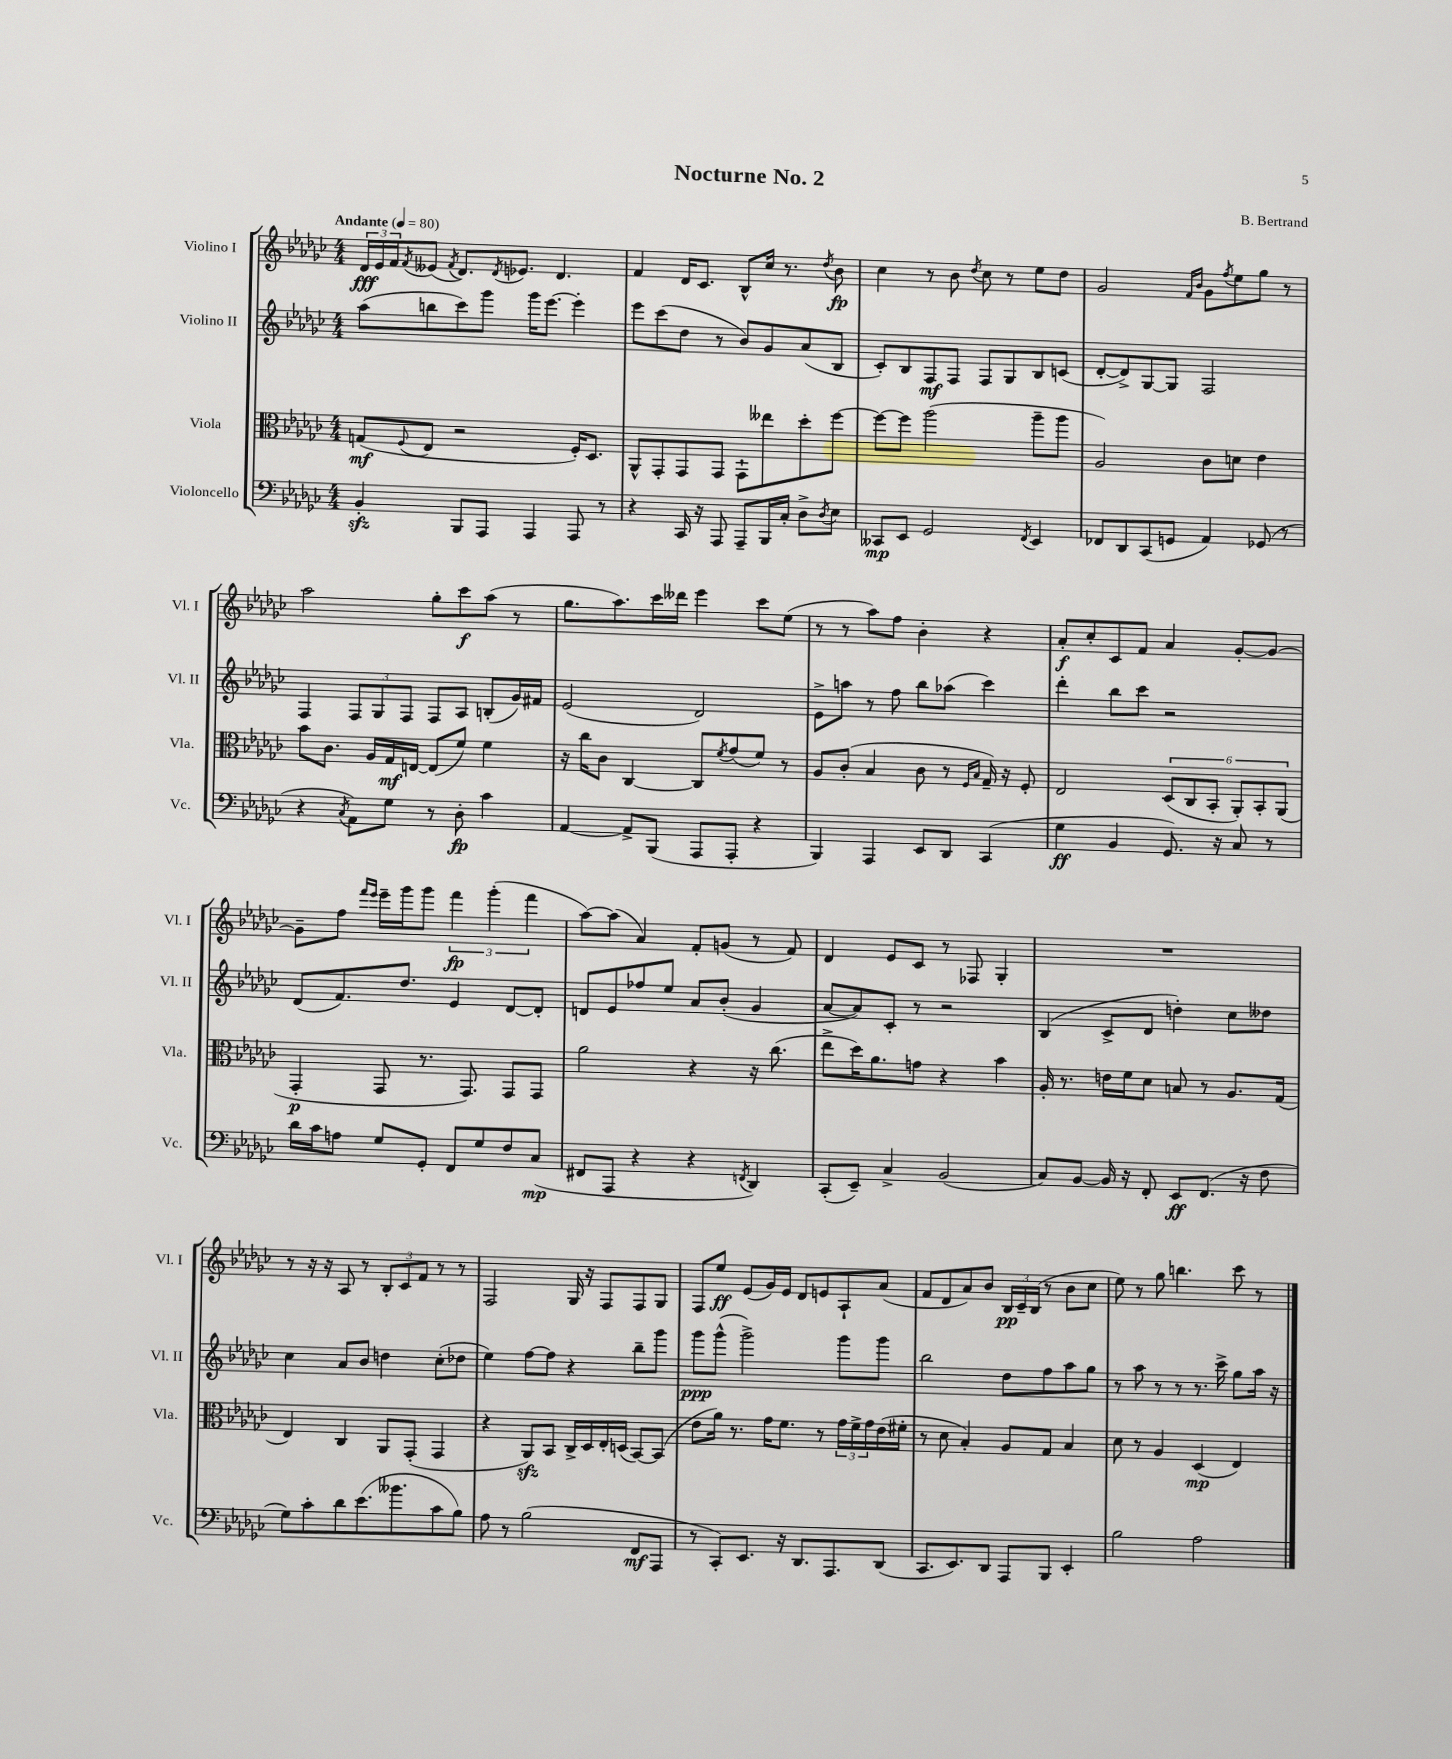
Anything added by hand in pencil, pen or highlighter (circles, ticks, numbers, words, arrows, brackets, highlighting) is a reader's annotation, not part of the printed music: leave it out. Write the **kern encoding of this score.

**kern	**kern	**kern	**kern
*staff4	*staff3	*staff2	*staff1
*clefF4	*clefC3	*clefG2	*clefG2
*k[b-e-a-d-g-c-]	*k[b-e-a-d-g-c-]	*k[b-e-a-d-g-c-]	*k[b-e-a-d-g-c-]
*M4/4	*M4/4	*M4/4	*M4/4
*MM80	*MM80	*MM80	*MM80
4BB-'	(8G	(8aa-	24d-
.	.	.	24e-
.	.	.	24f
.	8qqF	.	8qf
.	8E-	8bb	(8e--
.	.	.	8qf
8BBB-	2r	8ccc-)	8.d-)
8AAA-	.	8ggg-	.
.	.	.	8qd-
.	.	.	8.e-
4AAA-	.	16ggg-	.
.	.	[8.eee-	.
.	.	.	4.d-
8AAA-	16F')	4eee-']	.
.	8.D-	.	.
8r	.	.	.
=	=	=	=
4r	8AA-^^	8eee-	4f
.	8GG-'	(8ccc-	.
16CC-	8GG-	8dd-	16d-
16r	.	.	8.c-
8AAA-	8GG-	8r	.
8AAA-~	8GG-`	8b-)	8B-^^
16BBB-	8ee--	8g-	16cc-
16C-'	.	.	8.r
8D-^	8dd-'	(8a-	.
8qD-	.	.	8qdd-
8E-	[8ff	8B-	8b-
=	=	=	=
8CC--	8ff_	8c-')	4cc-
8EE-	8ff]	8B-	.
2GG-	(2aa-	8F	8r
.	.	8F	8b-
.	.	.	8qdd-
.	.	8F	8cc-
.	.	8G-	8r
8qFF	.	.	.
4EE-	8aa-~	8B-	8ee-
.	8aa-	(8c	8dd-
=	=	=	=
8FF-	2A-)	[8d-'	2g-
8DD-	.	8d-^])	.
(8CC-	.	[8G-	.
8GG	.	8G-]	.
.	.	.	16qqf
.	.	.	16qqb-
4AA-)	8c-	2F	8g-
.	.	.	8qff
.	8d	.	8ee-
(8GG-	4e-	.	8gg-
8r	.	.	8r
=	=	=	=
4r	8b-	4F	2aa-
.	8.c-	.	.
8qC-	.	.	.
8AA-)	.	12F	.
.	16A-	.	.
.	.	12G-	.
8G-	16G-	.	.
.	.	12F	.
.	[16E	.	.
8r	(8E]	8F	8gg-'
8D-'	8f)	8A-	8ccc-
4c-	4f	(8B'	(8aa-
.	.	16g-)	8r
.	.	16f#	.
=	=	=	=
[4AA-	16r	(2e-	8.gg-
.	16cc-	.	.
.	8c-	.	.
.	.	.	8.aa-)
8AA-^]	[4C-	.	.
(8BBB-	.	.	16ccc-
.	.	.	16ddd--
8AAA-	8C-]	2d-)	4eee-
.	8qf	.	.
8AAA-'	(8g-	.	.
4r	8f)	.	8ccc-
.	8r	.	(8ee-
=	=	=	=
4BBB-)	8A-	8e-^	8r
.	(8c-'	8aa	8r
4AAA-	4B-	8r	8aa-)
.	.	8ff	8ff
8EE-	8c-	8bb-	4b-'
8DD-	8r	(8aa-	.
.	16qqF	.	.
.	16qqB-	.	.
(4CC-	16G-~)	4ccc-)	4r
.	16r	.	.
.	8F'	.	.
=	=	=	=
4G-	2E-	4ddd-'	8a-'
.	.	.	8cc-'
4BB-	.	8bb-	8c-
.	.	8ccc-	8f
8.GG-)	(12D-	2r	4a-
.	12C-	.	.
.	12BB-'	.	.
16r	.	.	.
8C-	12AA-')	.	[8g-'
.	12BB-'	.	.
8r	.	.	8g-_
.	(12AA-	.	.
=	=	=	=
16d-	4GG-'	(8d-	8g-~]
16c-	.	.	.
8A	.	8.f)	8ff
.	.	.	16qqfff
.	.	.	16qqeee-
8G-	8GG-	.	16eee-~
.	.	8.dd-	16ggg-
8GG-'	8.r	.	8ggg-
8FF	.	4e-	6fff
.	8.GG-)	.	.
8G-	.	.	.
.	.	.	(6ggg-'
8F	8GG-	[8d-	.
.	.	.	6fff
(8C-	8GG-	8d-']	.
=	=	=	=
8FF#	2a-	8d	[8aa-)
8AAA-	.	8e-	(8aa-]
4r	.	8ff-	4a-)
.	.	8ee-	.
4r	4r	8a-	8f'
.	.	(8b-'	(8g
8qFF	.	.	.
4DD-)	16r	4g-	8r
.	(8.cc-	.	.
.	.	.	8f)
=	=	=	=
(8CC-'	8ee-^	[8a-	4d-
8EE-~)	16dd-)	8a-])	.
.	8.a-	.	.
4C-^	.	8c-'	8e-
.	8g	8r	8c-
(2BB-	4r	2r	8r
.	.	.	8F-
.	4b-	.	4G-'
=	=	=	=
8C-)	16A-'	(4B-	1r
.	8.r	.	.
[8BB-	.	.	.
16BB-]	16e	8c-^	.
16r	16f	.	.
8FF'	8d-	8d-	.
8EE-	8B	4dd')	.
(8.FF	8r	.	.
.	8.A-	8cc-	.
16r	.	.	.
8F	.	8dd--	.
.	(16G-	.	.
=	=	=	=
8G-)	4E-)	4cc-	8r
8c-'	.	.	16r
.	.	.	16r
8d-	4C-	8a-	8A-
(8.e-	.	8b-	8r
.	8AA-	4dd	12B-'
8.b--	.	.	.
.	.	.	12c-
.	(8GG-'	.	.
.	.	.	12f
8c-	4GG-	(8cc-'	8r
8B-)	.	8dd-	8r
=	=	=	=
8A-	4r	4ee-)	2F
8r	.	.	.
(2B-	8AA-)	[8ff	.
.	8BB-	8ff]	.
.	16C-^	4r	16G-
.	16D-	.	16r
.	16E-'	.	8F
.	(16D	.	.
8FF	[8BB-)	8bb-~	8F
8AAA-	(8BB-]	8ggg-	8G-
=	=	=	=
8r	8e-	8ggg-	8F
8CC-')	16a-)	(8ggg-^^	8ee-
.	8.r	.	.
8.EE-	.	2ggg-^)	(8e-
.	16g-	.	16g-)
16r	8.f	.	16e-
8.DD-	.	.	8d-
.	8r	.	8e
8.AAA-	.	.	.
.	24g-	8ggg-	8A-`
.	24f^	.	.
.	24g-	.	.
(8DD-	(16e-	8ggg-	(8a-
.	16f#'	.	.
=	=	=	=
8.CC-	8r	2bb-	8f
.	8d-	.	8d-
8.EE-)	.	.	.
.	4B-')	.	8a-)
8DD-	.	.	8b-
8AAA-	8A-	8dd-	24B-
.	.	.	24c-~
.	.	.	(24B-
8BBB-	8G-	8ff	8r
4EE-'	4B-	8aa-	8b-
.	.	8gg-	8cc-
=	=	=	=
2B-	8d-	8r	8ee-)
.	8r	8aa-	8r
.	4A-	8r	8gg-
.	.	8r	4.bb
2A-	(4D-	8.r	.
.	.	16ccc-^	.
.	4E-)	8gg-	8ccc-
.	.	16aa-	8r
.	.	16r	.
==	==	==	==
*-	*-	*-	*-
